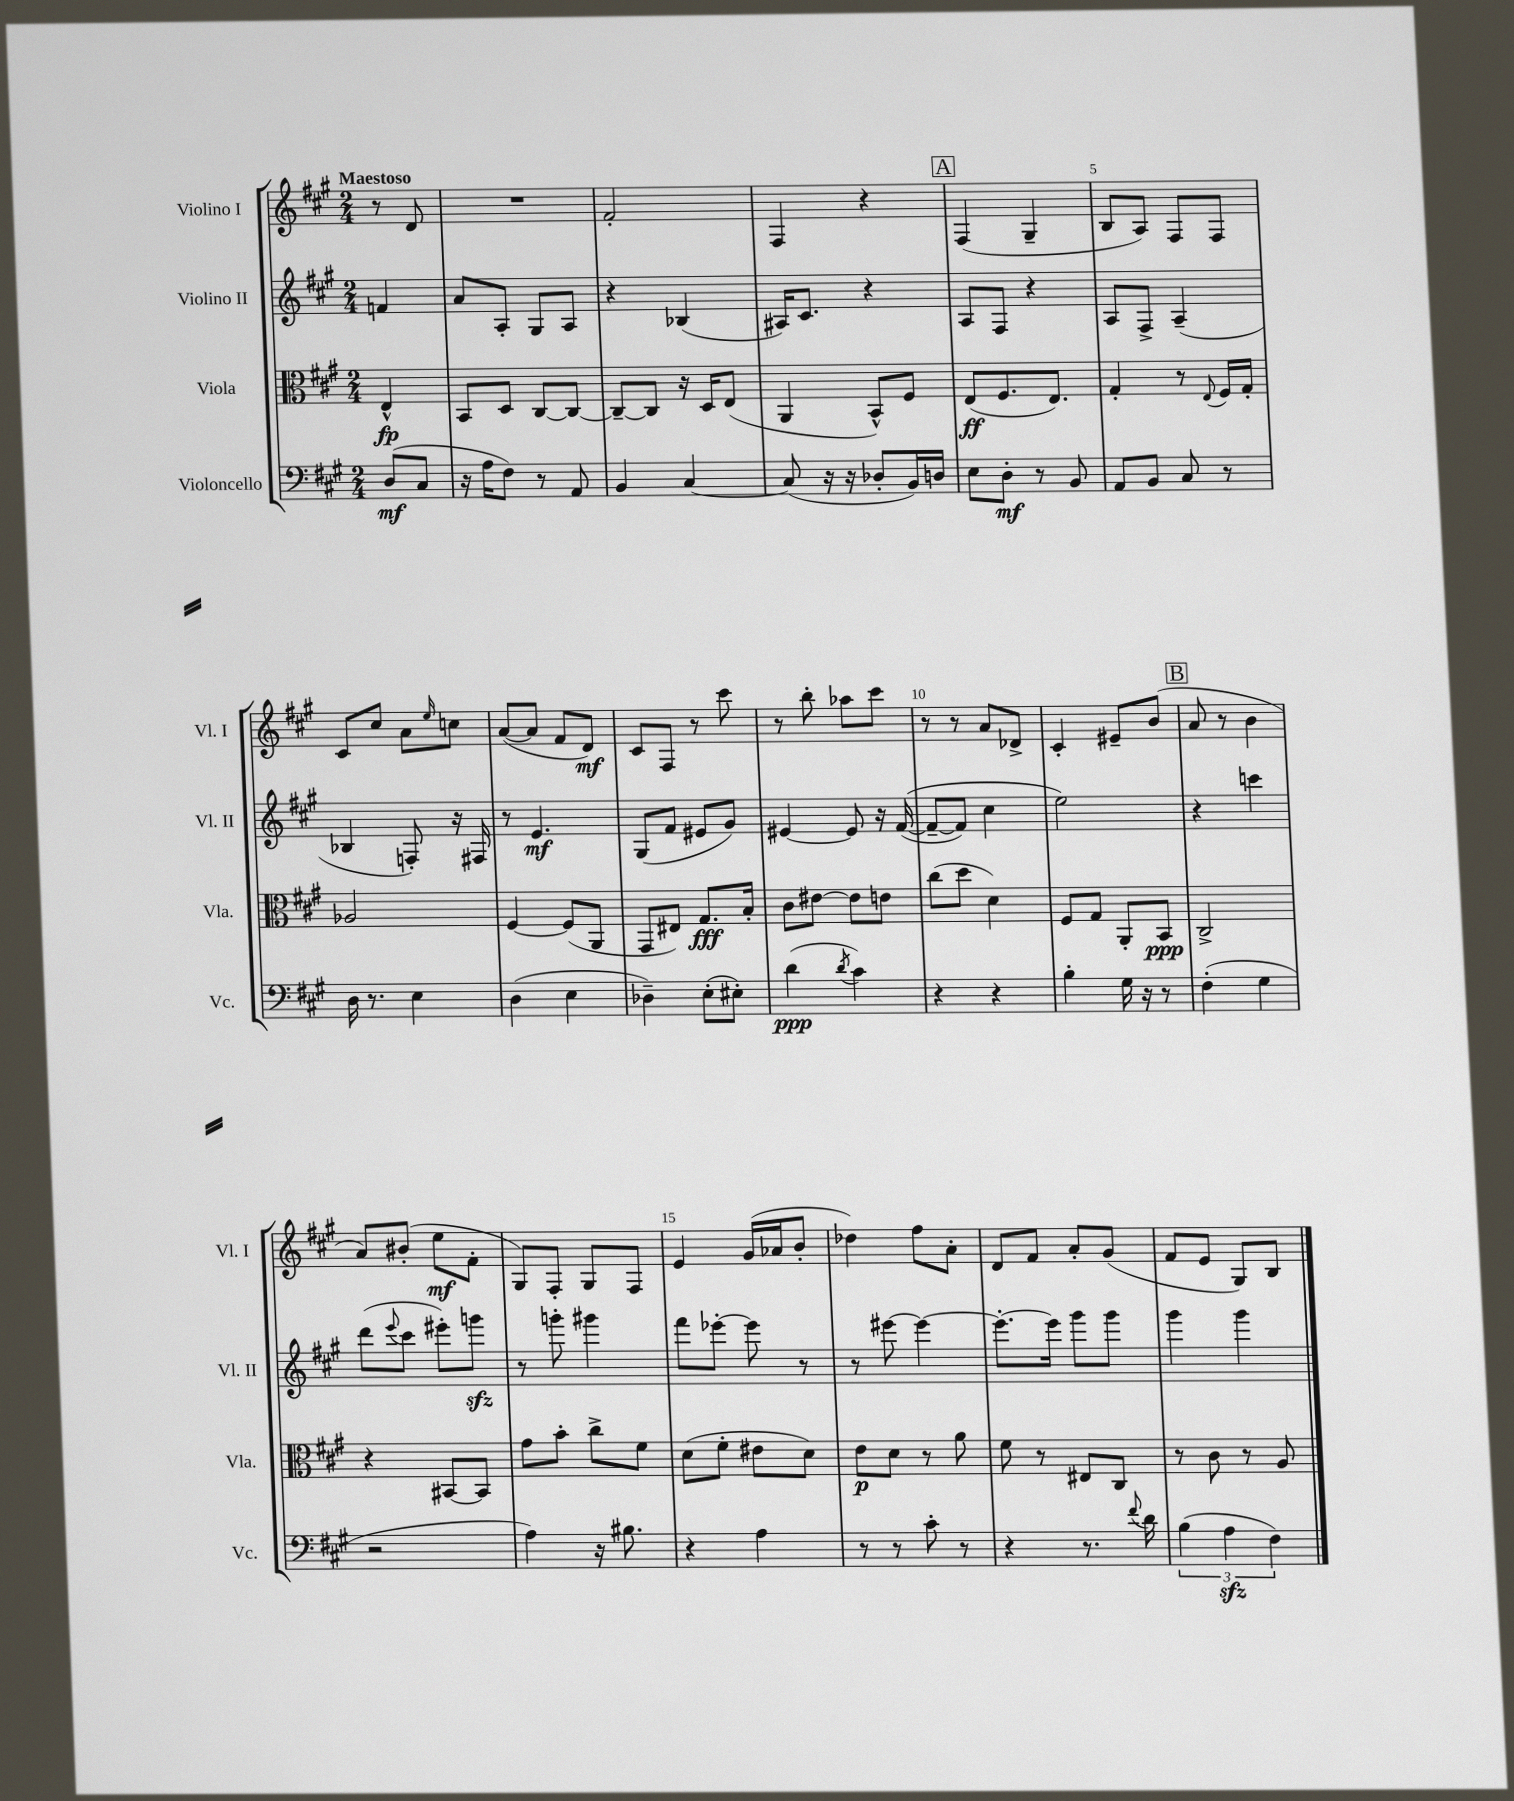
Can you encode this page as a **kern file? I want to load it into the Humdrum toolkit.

**kern	**kern	**kern	**kern
*staff4	*staff3	*staff2	*staff1
*clefF4	*clefC3	*clefG2	*clefG2
*k[f#c#g#]	*k[f#c#g#]	*k[f#c#g#]	*k[f#c#g#]
*M2/4	*M2/4	*M2/4	*M2/4
(8D	4E^^	4f	8r
8C#	.	.	8d
=	=	=	=
16r	8BB	8a	2r
16A	.	.	.
8F#)	8D	8A'	.
8r	[8C#	8G#	.
8AA	8C#_	8A	.
=	=	=	=
4BB	8C#~_	4r	2f#'
.	8C#]	.	.
[4C#	16r	(4B-	.
.	16D	.	.
.	(8E	.	.
=	=	=	=
(8C#]	4AA	16A#)	4F#
.	.	8.c#	.
16r	.	.	.
16r	.	.	.
8D-'	8BB^^)	4r	4r
16BB)	8F#	.	.
16D	.	.	.
=	=	=	=
8E	(8E	8A	(4F#
8D'	8.F#	8F#	.
8r	.	4r	4G#~
.	8.E)	.	.
8BB	.	.	.
=	=	=	=
8AA	4G#'	8A	8B
8BB	.	8F#^	8A)
8C#	8r	(4A~	8F#
.	8qqE	.	.
8r	16F#	.	8F#
.	16G#'	.	.
=	=	=	=
16D	2A-	4B-	8c#
8.r	.	.	.
.	.	.	8cc#
4E	.	8F')	8a
.	.	.	16qqee
.	.	16r	8cc
.	.	16F#	.
=	=	=	=
(4D	[4F#	8r	([8a
.	.	4.e	8a]
4E	(8F#]	.	8f#
.	8AA	.	8d)
=	=	=	=
4D-~)	8GG#	(8G#	8c#
.	8E#)	8f#	8F#
(8E'	8.G#	8e#	8r
8E#')	.	8g#)	8ccc#
.	16B'	.	.
=	=	=	=
(4d	8c#	[4e#	8r
.	[8e#	.	8bb'
8qd	.	.	.
4c#)	8e#]	8e#]	8aa-
.	8e	16r	8ccc#
.	.	&(([16f#	.
=	=	=	=
4r	(8cc#	8f#~_	8r
.	8dd	8f#])	8r
4r	4d)	4cc#	8a
.	.	.	8d-^
=	=	=	=
4B'	8F#	2ee&)	4c#'
.	8G#	.	.
16G#	8AA'	.	8e#~
16r	.	.	.
8r	8BB	.	(8b
=	=	=	=
(4F#'	2C#^	4r	8a
.	.	.	8r
4G#	.	4ccc	4b
=	=	=	=
2r	4r	(8ddd	8a)
.	.	8qqeee	.
.	.	8ccc#	(8b#'
.	[8BB#	8eee#')	8ee
.	8BB#]	8ggg	8f#'
=	=	=	=
4A)	8g#	8r	8G#)
.	8b'	8ggg'	8F#'
16r	8cc#^	4ggg#	8G#
8.B#	.	.	.
.	8f#	.	8F#
=	=	=	=
4r	(8d	8fff#	4e
.	8f#'	[8eee-'	.
4A	8e#	8eee-]	(16g#
.	.	.	16a-
.	8d)	8r	8b'
=	=	=	=
8r	8e	8r	4dd-)
8r	8d	[8eee#	.
8c#'	8r	4eee#_	8ff#
8r	8a	.	8a'
=	=	=	=
4r	8f#	8.eee#'_	8d
.	8r	.	8f#
.	.	16eee#]	.
8.r	8E#	8ggg#	8a'
.	8C#	8ggg#	(8g#
8qqf#	.	.	.
16d	.	.	.
=	=	=	=
(6B	8r	4ggg#	8f#
.	8c#	.	8e
6A	.	.	.
.	8r	4ggg#	8G#)
6F#)	.	.	.
.	8A	.	8B
==	==	==	==
*-	*-	*-	*-
